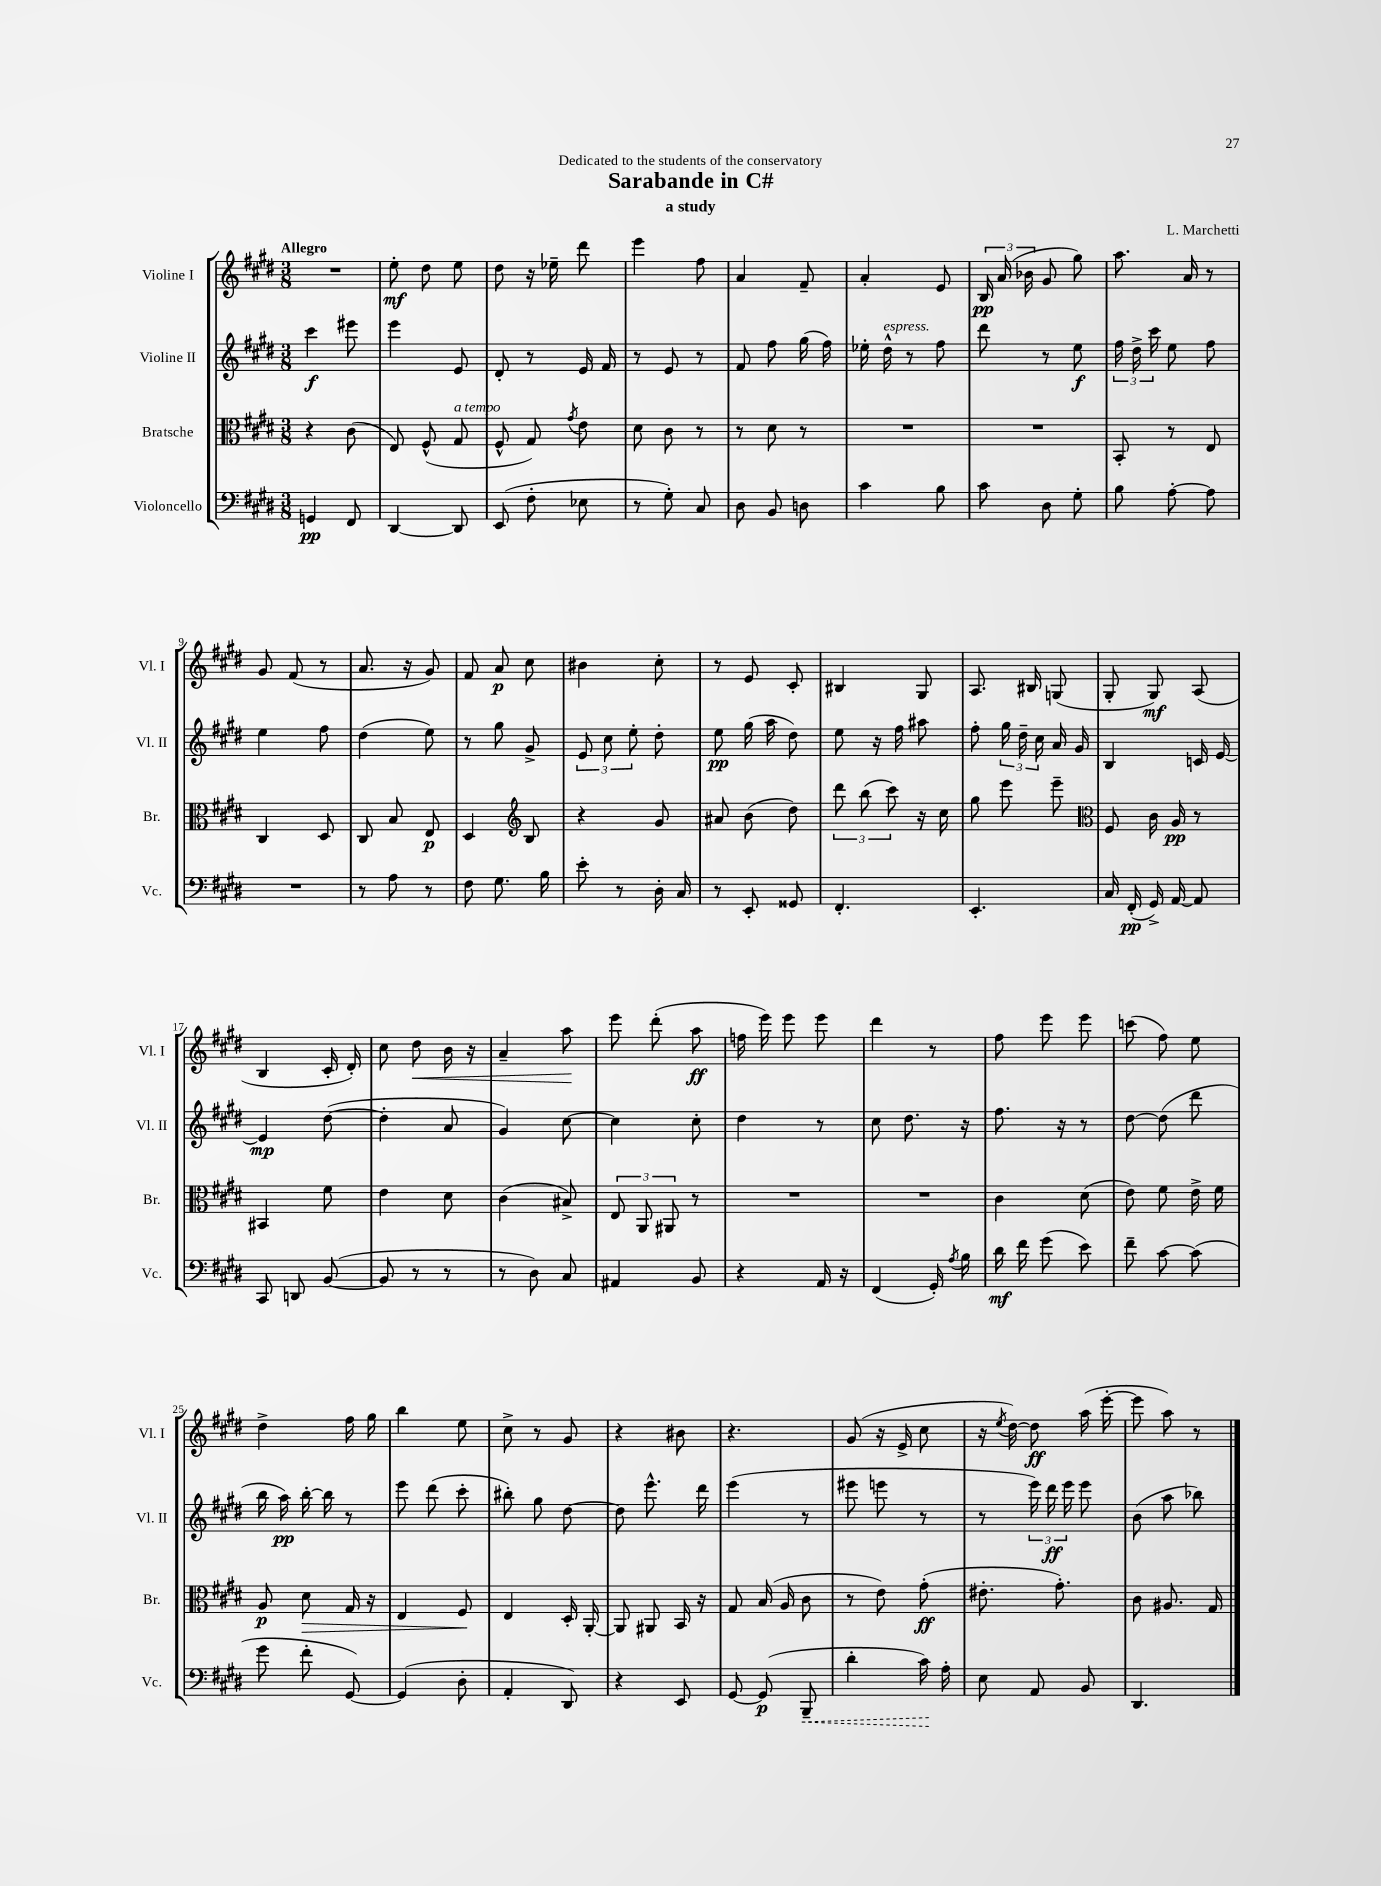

**kern	**kern	**kern	**kern
*staff4	*staff3	*staff2	*staff1
*clefF4	*clefC3	*clefG2	*clefG2
*k[f#c#g#d#]	*k[f#c#g#d#]	*k[f#c#g#d#]	*k[f#c#g#d#]
*M3/8	*M3/8	*M3/8	*M3/8
4GG	4r	4ccc#	4.r
8FF#	(8c#	8eee#	.
=	=	=	=
[4DD#	8E)	4eee	8ee'
.	(8F#^^	.	8dd#
8DD#]	8G#	8e	8ee
=	=	=	=
(8EE	8F#^^	8d#'	8dd#
8F#'	8G#)	8r	16r
.	.	.	16ee-~
.	8qg#	.	.
8E-	8e	16e	8ddd#
.	.	16f#	.
=	=	=	=
8r	8d#	8r	4eee
8G#')	8c#	8e	.
8C#	8r	8r	8ff#
=	=	=	=
8D#	8r	8f#	4a
8BB	8d#	8ff#	.
8D	8r	(16gg#	8f#~
.	.	16ff#)	.
=	=	=	=
4c#	4.r	16ee-'	4a'
.	.	16dd#^^	.
.	.	8r	.
8B	.	8ff#	8e
=	=	=	=
8c#	4.r	8ddd#	24B
.	.	.	(24a
.	.	.	24b-
8D#	.	8r	8g#
8G#'	.	8ee	8gg#)
=	=	=	=
8B	8BB'	24ff#	8.aa
.	.	24dd#^	.
.	.	24ccc#	.
[8A'	8r	8ee	.
.	.	.	16a
8A]	8E	8ff#	8r
=	=	=	=
4.r	4C#	4ee	8g#
.	.	.	(8f#
.	8D#	8ff#	8r
=	=	=	=
8r	8C#	(4dd#	8.a
8A	8B	.	.
.	.	.	16r
8r	8E	8ee)	8g#)
=	=	=	=
8F#	4D#	8r	8f#
8.G#	.	8gg#	8a
*	*clefG2	*	*
.	8B	8g#^	8cc#
16B	.	.	.
=	=	=	=
8e'	4r	12e	4b#
.	.	12cc#	.
8r	.	.	.
.	.	12ee'	.
16D#'	8g#	8dd#'	8cc#'
16C#	.	.	.
=	=	=	=
8r	8a#	8ee	8r
8EE'	(8b	(16gg#	8e
.	.	16aa	.
8GG##	8dd#)	8dd#)	8c#'
=	=	=	=
4.FF#'	12ddd#	8ee	4B#
.	(12bb	.	.
.	.	16r	.
.	12ccc#)	.	.
.	.	16ff#	.
.	16r	8aa#	8G#
.	16cc#	.	.
=	=	=	=
4.EE'	8gg#	8ff#'	8.A
.	8eee	24gg#	.
.	.	24dd#~	.
.	.	.	16B#
.	.	24cc#	.
.	8eee~	16a	(8G
.	.	16g#	.
=	=	=	=
*	*clefC3	*	*
16C#	8F#	4B	8G#'
(16FF#'	.	.	.
16GG#^)	16c#	.	8G#)
[16AA	16A	.	.
8AA]	8r	16c	(8A
.	.	[16e	.
=	=	=	=
8CC#	4BB#	4e]	4B
8DD	.	.	.
([8BB	8f#	([8dd#	16c#'
.	.	.	16d#')
=	=	=	=
8BB]	4e	4dd#']	8cc#
8r	.	.	8dd#
8r	8d#	8a	16b
.	.	.	16r
=	=	=	=
8r	(4c#	4g#)	4a~
8D#)	.	.	.
8C#	8B#^)	[8cc#	8aa
=	=	=	=
4AA#	12E	4cc#]	8eee
.	12AA	.	.
.	.	.	(8ddd#'
.	12AA#	.	.
8BB	8r	8cc#'	8aa
=	=	=	=
4r	4.r	4dd#	16ff
.	.	.	16eee)
.	.	.	8eee
16AA	.	8r	8eee
16r	.	.	.
=	=	=	=
(4FF#	4.r	8cc#	4ddd#
.	.	8.dd#	.
16GG#')	.	.	8r
8qA	.	.	.
16B	.	16r	.
=	=	=	=
16d#	4c#	8.ff#	8ff#
16f#	.	.	.
(8g#	.	.	8eee
.	.	16r	.
8e)	(8d#	8r	8eee
=	=	=	=
8f#~	8e)	[8dd#	(8ccc
[8c#	8f#	(8dd#]	8ff#)
(8c#]	16e^	8ddd#	8ee
.	16f#	.	.
=	=	=	=
8g#	8A	16bb	4dd#^
.	.	16aa)	.
8f#'	8d#	[16bb'	.
.	.	16bb]	.
[8GG#)	16G#	8r	16ff#
.	16r	.	16gg#
=	=	=	=
(4GG#]	4E	8eee	4bb
.	.	(8ddd#	.
8D#'	8F#	8ccc#'	8ee
=	=	=	=
4AA'	4E	8bb#')	8cc#^
.	.	8gg#	8r
8DD#)	16D#'	[8dd#	8g#
.	[16AA'	.	.
=	=	=	=
4r	8AA]	8dd#]	4r
.	8AA#	8.eee^^	.
8EE	16BB	.	8b#
.	16r	16ddd#	.
=	=	=	=
[8GG#	8G#	(4eee	4.r
(8GG#]	(16B	.	.
.	16A	.	.
8BBB~	8c#	8r	.
=	=	=	=
4d#'	8r	8eee#	(8g#
.	8e)	8eee	16r
.	.	.	16e^
16c#)	(8g#'	8r	8cc#
16A'	.	.	.
=	=	=	=
8E	8.e#'	8r	16r
.	.	.	8qee
.	.	.	[16dd#)
8AA	.	24eee)	8dd#]
.	.	24ddd#	.
.	8.g#')	.	.
.	.	24eee	.
8BB	.	8eee	(16aa
.	.	.	[16eee'
=	=	=	=
4.DD#	8c#	(8b	8eee]
.	8.A#	8aa	8aa)
.	.	8bb-)	8r
.	16G#	.	.
==	==	==	==
*-	*-	*-	*-
